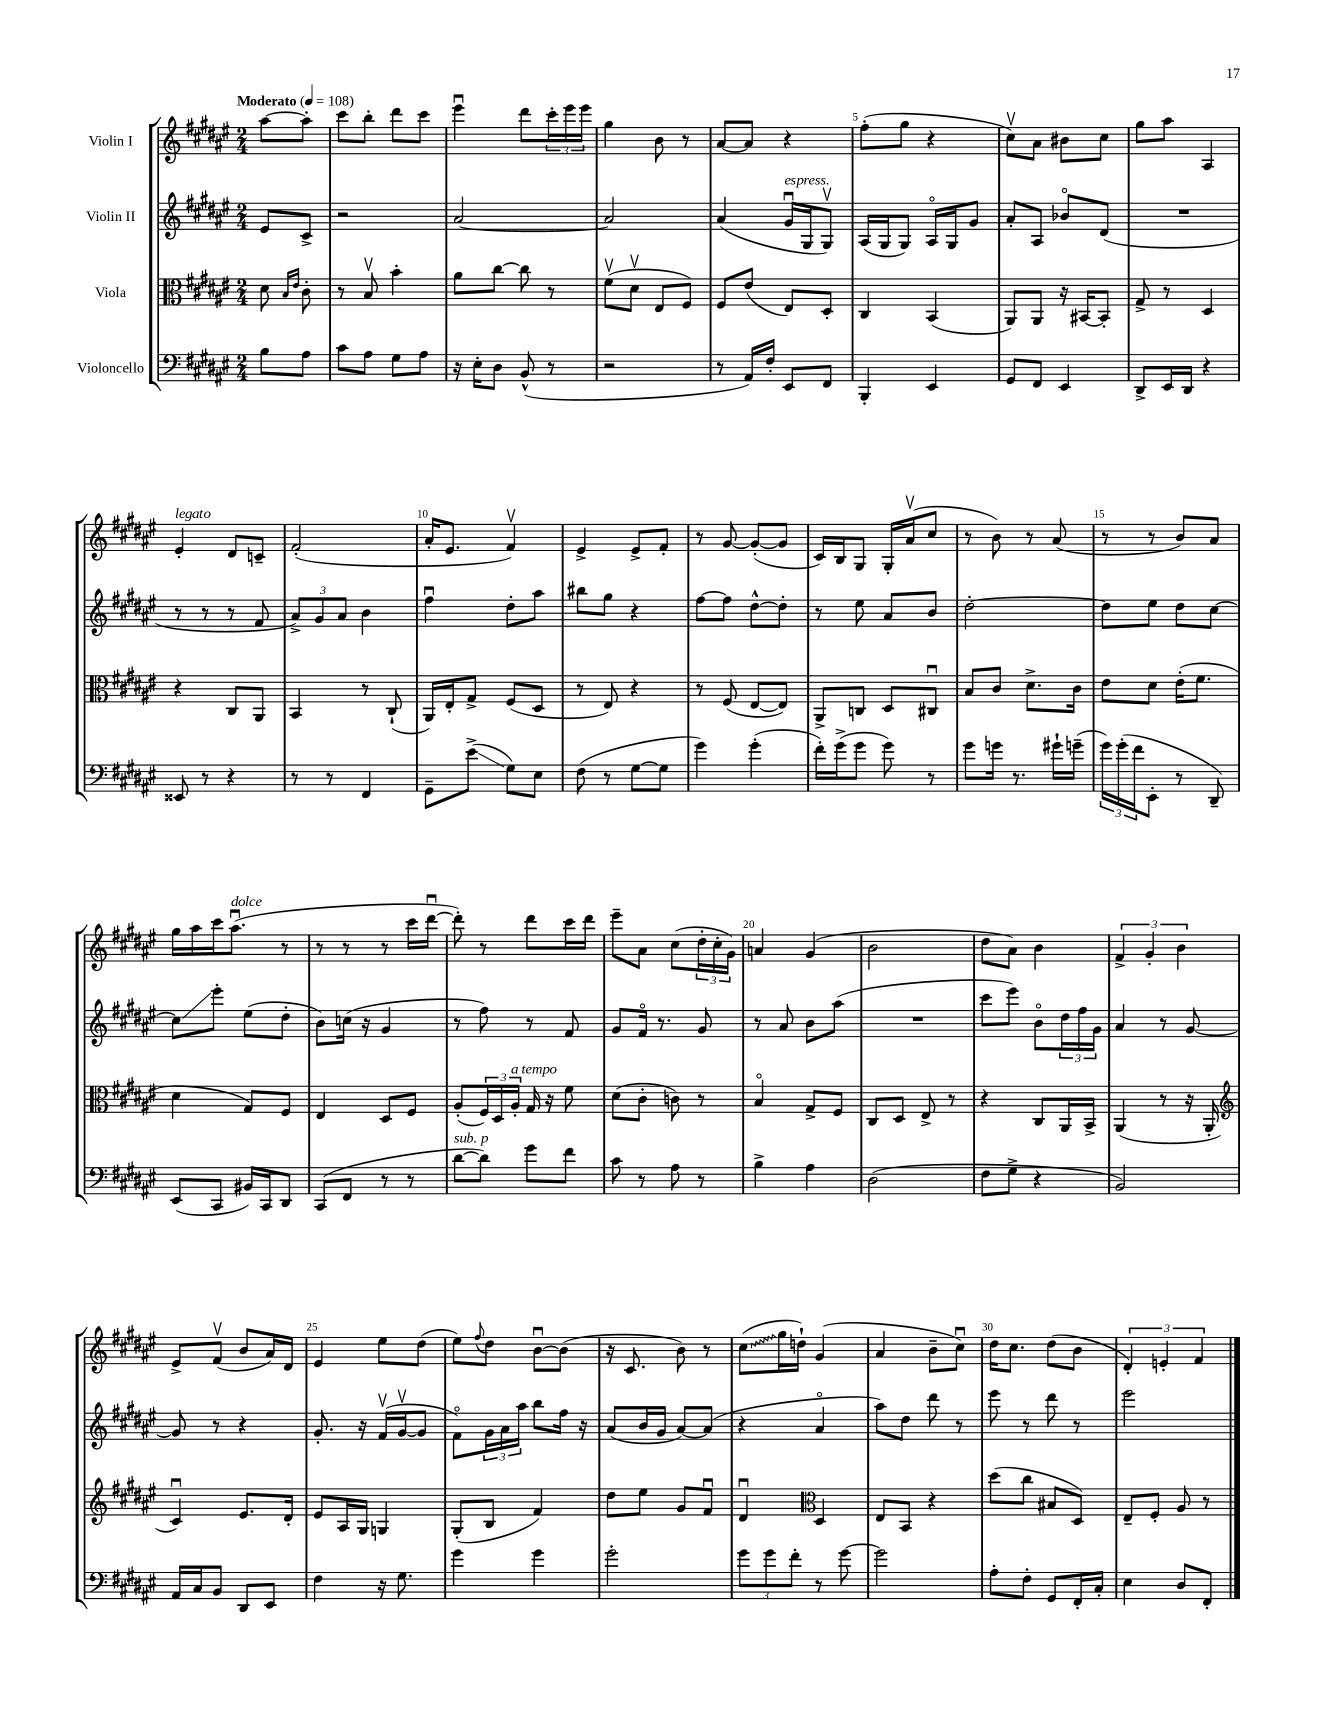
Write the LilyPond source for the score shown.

<<
\new StaffGroup <<
\new Staff = "s0" \with { instrumentName = "Violin I" } {
    \clef treble \key fis \major \numericTimeSignature \time 2/4 \partial 4 \tempo "Moderato" 4 = 108
    ais''8~ ais''8-. |
    cis'''8 b''8-. dis'''8 cis'''8 |
    eis'''4\downbow dis'''8 \tuplet 3/2 { cis'''16-. eis'''16 eis'''16 } |
    gis''4 b'8 r8 |
    ais'8~ ais'8 r4 |
    fis''8-.( gis''8 r4 |
    cis''8\upbow) ais'8 bis'8 cis''8 |
    gis''8 ais''8 ais4 |
    eis'4-.^\markup { \italic "legato" } dis'8 c'8-- |
    fis'2-.( |
    ais'16-. eis'8. fis'4\upbow) |
    eis'4-> eis'8-> fis'8-. |
    r8 gis'8~ gis'8~-.( gis'8 |
    cis'16) b16 gis8 gis16-. ais'16\upbow( cis''8 |
    r8 b'8) r8 ais'8( |
    r8 r8 b'8) ais'8 |
    gis''16 ais''16 cis'''16 ais''8.\downbow^\markup { \italic "dolce" }( r8 |
    r8 r8 r8 cis'''16 dis'''16~\downbow |
    dis'''8-.) r8 dis'''8 cis'''16 dis'''16 |
    eis'''8-- ais'8 cis''8( \tuplet 3/2 { dis''16-. cis''16-. gis'16) } |
    a'4 gis'4( |
    b'2 |
    dis''8 ais'8) b'4 |
    \tuplet 3/2 { fis'4-> gis'4-. b'4 } |
    eis'8-> fis'8\upbow( b'8 ais'16) dis'16 |
    eis'4 eis''8 dis''8( |
    eis''8) \appoggiatura { fis''8 } dis''8 b'8~\downbow b'8( |
    r16 cis'8. b'8) r8 |
    \once \override Glissando.style = #'zigzag cis''8\glissando( gis''16 d''16-!) gis'4( |
    ais'4 b'8-- cis''8\downbow) |
    dis''16 cis''8. dis''8( b'8 |
    \tuplet 3/2 { dis'4-.) e'4-. fis'4 } \bar "|." |
}
\new Staff = "s1" \with { instrumentName = "Violin II" } {
    \clef treble \key fis \major \numericTimeSignature \time 2/4 \partial 4
    eis'8 cis'8-> |
    r2 |
    ais'2~ |
    ais'2 |
    ais'4( gis'16\downbow^\markup { \italic "espress." } gis16 gis8\upbow) |
    ais16( gis16 gis8) ais16\flageolet gis16 gis'8 |
    ais'8-. ais8 bes'8\flageolet dis'8( |
    R2 |
    r8 r8 r8 fis'8 |
    \tuplet 3/2 { ais'8->) gis'8 ais'8 } b'4 |
    fis''4\downbow dis''8-. ais''8 |
    bis''8 gis''8 r4 |
    fis''8~ fis''8 dis''8~-^ dis''8-. |
    r8 eis''8 ais'8 b'8 |
    dis''2~-. |
    dis''8 eis''8 dis''8 cis''8~ |
    cis''8\glissando eis'''8-. eis''8( dis''8-. |
    b'8) c''16( r16 gis'4 |
    r8 fis''8) r8 fis'8 |
    gis'8 fis'16\flageolet r8. gis'8 |
    r8 ais'8 b'8 ais''8( |
    R2 |
    cis'''8 eis'''8) b'8\flageolet \tuplet 3/2 { dis''16 fis''16 gis'16 } |
    ais'4 r8 gis'8~ |
    gis'8 r8 r4 |
    gis'8.-. r16 fis'16\upbow( gis'16~\upbow gis'8 |
    fis'8\flageolet) \tuplet 3/2 { gis'16 ais'16 ais''16 } b''8 fis''16 r16 |
    ais'8( b'16 gis'16 ais'8~) ais'8( |
    r4 ais'4\flageolet |
    ais''8) dis''8 dis'''8 r8 |
    eis'''8 r8 dis'''8 r8 |
    eis'''2 \bar "|." |
}
\new Staff = "s2" \with { instrumentName = "Viola" } {
    \clef alto \key fis \major \numericTimeSignature \time 2/4 \partial 4
    dis'8 \grace { b16 eis'16 } cis'8-. |
    r8 b8\upbow b'4-. |
    ais'8 cis''8~ cis''8 r8 |
    fis'8\upbow( dis'8\upbow eis8 fis8) |
    fis8 eis'8( eis8) dis8-. |
    cis4 b,4( |
    ais,8) ais,8 r16 bis,16~ bis,8-. |
    gis8-> r8 dis4 |
    r4 cis8 ais,8 |
    b,4 r8 cis8-!( |
    ais,16) eis16-. gis8-> fis8( dis8 |
    r8 eis8) r4 |
    r8 fis8( eis8~ eis8) |
    ais,8-> c8 dis8 cis8\downbow |
    b8 cis'8 dis'8.-> cis'16 |
    eis'8 dis'8 eis'16-.( fis'8. |
    dis'4 gis8) fis8 |
    eis4 dis8 fis8 |
    ais8-.( \tuplet 3/2 { fis16) dis16 ais16-.^\markup { \italic "a tempo" } } gis16 r16 fis'8 |
    dis'8( cis'8-. c'8) r8 |
    b4\flageolet gis8-> fis8 |
    cis8 dis8 eis8-> r8 |
    r4 cis8 ais,16 b,16-> |
    ais,4( r8 r16 ais,16-. |
    \clef treble cis'4\downbow) eis'8. dis'16-. |
    eis'8 ais16 gis16 g4 |
    gis8-.( b8 fis'4) |
    dis''8 eis''8 gis'8 fis'8\downbow |
    dis'4\downbow \clef alto dis4 |
    eis8 b,8 r4 |
    dis''8( cis''8 bis8 dis8) |
    eis8-- fis8-. ais8 r8 \bar "|." |
}
\new Staff = "s3" \with { instrumentName = "Violoncello" } {
    \clef bass \key fis \major \numericTimeSignature \time 2/4 \partial 4
    b8 ais8 |
    cis'8 ais8 gis8 ais8 |
    r16 eis16-. dis8 b,8-^( r8 |
    r2 |
    r8 ais,16) fis16-. eis,8 fis,8 |
    b,,4-. eis,4 |
    gis,8 fis,8 eis,4 |
    dis,8-> eis,16 dis,16 r4 |
    eisis,8 r8 r4 |
    r8 r8 fis,4 |
    gis,8-- eis'8->\glissando( gis8) eis8 |
    fis8( r8 gis8~ gis8 |
    gis'4) gis'4-.( |
    fis'16-.) gis'16->( gis'8 gis'8) r8 |
    gis'8 g'16 r8. gis'16-! g'16--( |
    \tuplet 3/2 { gis'16) gis'16-.( fis'16 } eis,8-. r8 dis,8--) |
    eis,8( cis,8 bis,16) cis,16 dis,8 |
    cis,8( fis,8 r8 r8 |
    dis'8~^\markup { \italic "sub. p" } dis'8) gis'8 fis'8 |
    cis'8 r8 ais8 r8 |
    b4-> ais4 |
    dis2( |
    fis8 gis8-> r4 |
    b,2) |
    ais,16 cis16 b,8 dis,8 eis,8 |
    fis4 r16 gis8. |
    gis'4 gis'4 |
    gis'2-. |
    \tuplet 3/2 { gis'8 gis'8 fis'8-. } r8 gis'8~ |
    gis'2 |
    ais8-. fis8-. gis,8 fis,16-. cis16-. |
    eis4 dis8 fis,8-. \bar "|." |
}
>>
>>
\layout { \context { \Score \override BarNumber.break-visibility = ##(#f #t #t) barNumberVisibility = #(every-nth-bar-number-visible 5) } }
